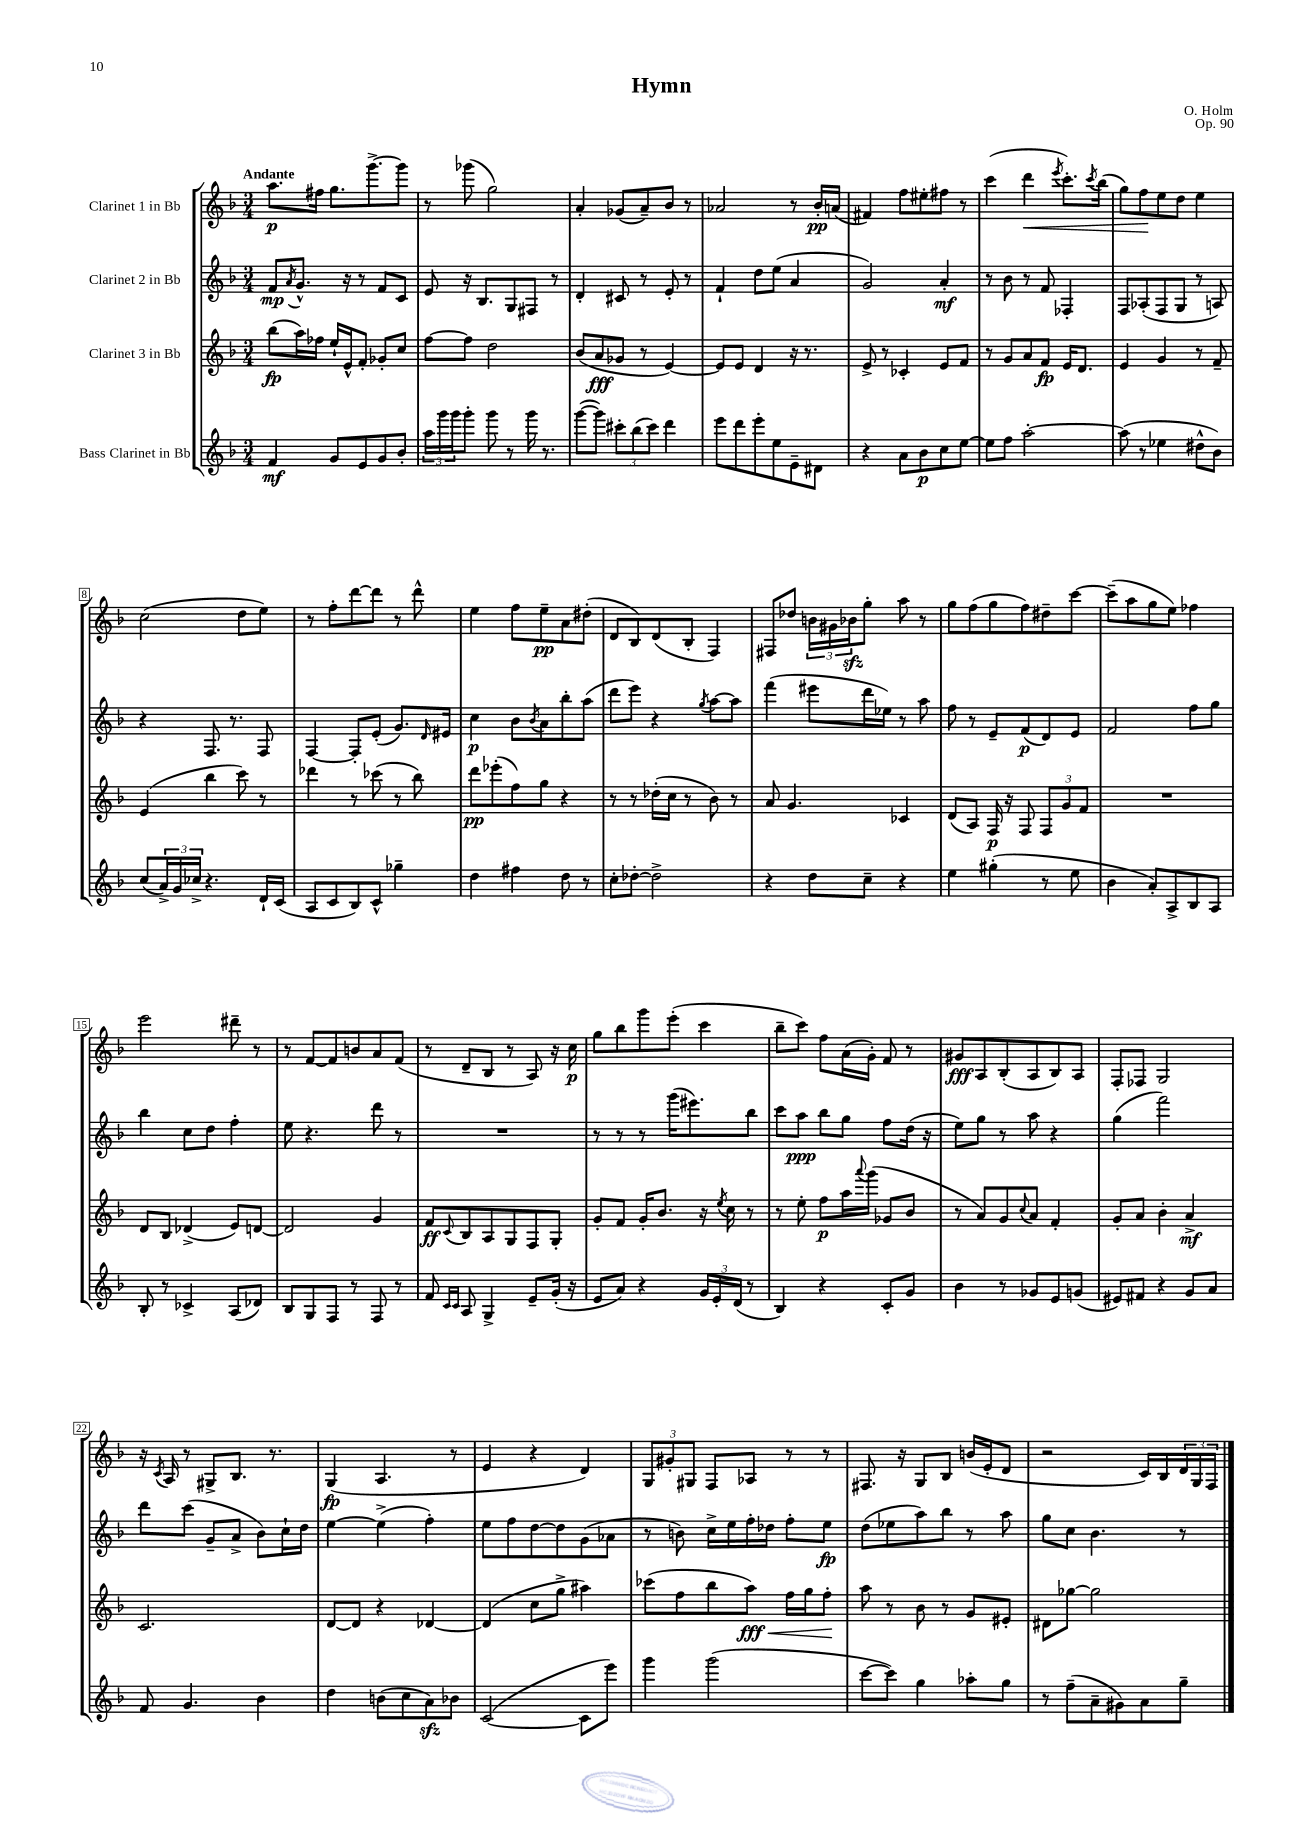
\header { title = "Hymn" composer = "O. Holm" opus = "Op. 90" }
<<
\new StaffGroup <<
\new Staff = "s0" \with { instrumentName = "Clarinet 1 in Bb" } {
    \clef treble \key f \major \numericTimeSignature \time 3/4 \tempo "Andante"
    a''8.\p fis''16 g''8. g'''8.~-> g'''8 |
    r8 ges'''8( g''2) |
    a'4-. ges'8( a'8--) bes'8 r8 |
    aes'2 r8 bes'16-.\pp a'16( |
    fis'4) f''8 eis''8-. fis''8 r8 |
    c'''4( d'''4\< \acciaccatura { e'''8 } c'''8.-.) \acciaccatura { c'''8 } bes''16( |
    g''8) f''8\! e''8 d''8 e''4 |
    c''2( d''8 e''8) |
    r8 f''8-. d'''8~ d'''8 r8 d'''8-^ |
    e''4 f''8 e''8--\pp a'8 dis''8-.( |
    d'8 bes8) d'8( bes8-. f4) |
    fis8 des''8 \tuplet 3/2 { b'16 gis'16 bes'16\sfz } g''8-. a''8 r8 |
    g''8 f''8( g''8 f''8) dis''8-- c'''8~ |
    c'''8--( a''8 g''8 e''8) fes''4 |
    e'''2 dis'''8-- r8 |
    r8 f'8~ f'8 b'8 a'8 f'8( |
    r8 d'8-- bes8 r8 a8) r16 c''16\p |
    g''8 bes''8 g'''8 e'''8-.( c'''4 |
    bes''8-- c'''8) f''8 a'16( g'16-.) f'8 r8 |
    gis'8\fff a8 bes8-.( a8 bes8) a8 |
    f8-. fes8 g2 |
    r16 \acciaccatura { c'8 } a16 r8 gis8-> bes8. r8. |
    g4\fp( a4. r8 |
    e'4 r4 d'4) |
    \tuplet 3/2 { g8 gis'8-. gis8 } f8 aes8 r8 r8 |
    fis8. r16 g8 bes8 b'16( e'16-. d'8 |
    r2 c'16) bes16 \tuplet 3/2 { d'16 g16 f16 } \bar "|." |
}
\new Staff = "s1" \with { instrumentName = "Clarinet 2 in Bb" } {
    \clef treble \key f \major \numericTimeSignature \time 3/4
    f'8\mp \acciaccatura { a'8 } g'8.-^ r16 r8 f'8 c'8 |
    e'8 r16 bes8. g8 fis8 r8 |
    d'4-. cis'8 r8 e'8-. r8 |
    f'4-! d''8 e''8( a'4 |
    g'2) a'4-.\mf |
    r8 bes'8 r8 f'8 fes4-. |
    f8 aes8-.( f8 g8 r8 a8) |
    r4 f8. r8. f8 |
    f4~ f8-. e'8-.( g'8.) \grace { d'16 } eis'16 |
    c''4\p bes'8 \acciaccatura { bes'8 } a'8 bes''8-. a''8( |
    d'''8 e'''8) r4 \acciaccatura { g''8 } a''8~ a''8 |
    f'''4( eis'''8 d'''16 ees''16) r8 a''8 |
    f''8 r8 e'8-- f'8\p( d'8) e'8 |
    f'2 f''8 g''8 |
    bes''4 c''8 d''8 f''4-. |
    e''8 r4. d'''8 r8 |
    R2. |
    r8 r8 r8 g'''16( eis'''8.) bes''8 |
    c'''8 a''8\ppp bes''8 g''8 f''8 d''16( r16 |
    e''8) g''8 r8 a''8 r4 |
    g''4( f'''2) |
    d'''8 c'''8( g'8-- a'8-> bes'8) c''16-! d''16 |
    e''4~ e''4->( f''4-.) |
    e''8 f''8 d''8~ d''8 g'8( aes'8 |
    r8 b'8) c''16-> e''16 f''16-. des''16 f''8-. e''8\fp |
    d''8( ees''8 a''8) bes''8 r8 a''8 |
    g''8 c''8 bes'4. r8 \bar "|." |
}
\new Staff = "s2" \with { instrumentName = "Clarinet 3 in Bb" } {
    \clef treble \key f \major \numericTimeSignature \time 3/4
    bes''8\fp( a''16) fes''16 e''16-! e'16-^ f'8-. ges'8-. c''8 |
    f''8~ f''8 d''2 |
    bes'8( a'8\fff ges'8 r8 e'4~) |
    e'8 e'8 d'4 r16 r8. |
    e'8-> r8 ces'4-. e'8 f'8 |
    r8 g'8 a'8 f'8\fp e'16 d'8. |
    e'4 g'4 r8 f'8-- |
    e'4( bes''4 c'''8) r8 |
    des'''4 r8 ces'''8( r8 bes''8) |
    d'''8\pp ees'''8-.( f''8) g''8 r4 |
    r8 r8 des''16-.( c''16 r8 bes'8) r8 |
    a'8 g'4. ces'4 |
    d'8( a8) f16\p r16 f8 \tuplet 3/2 { f8 g'8 f'8 } |
    R2. |
    d'8 bes8 des'4->( e'8) d'8~ |
    d'2 g'4 |
    f'8\ff \appoggiatura { c'8 } bes8 a8 g8 f8 g8-. |
    g'8-. f'8 g'16-. bes'8. r16 \acciaccatura { e''8 } c''16 r8 |
    r8 e''8-. f''8\p a''16 \appoggiatura { a'''8 } g'''16( ges'8 bes'8 |
    r8 a'8) g'8 \appoggiatura { c''8 } a'8 f'4-. |
    g'8-. a'8 bes'4-. a'4->\mf |
    c'2. |
    d'8~ d'8 r4 des'4~ |
    des'4( c''8 g''8-> ais''4) |
    ces'''8( f''8 bes''8 a''8\fff\<) f''16 g''16 f''8-.\! |
    a''8 r8 bes'8 r8 g'8 eis'8-. |
    dis'8 ges''8~ ges''2 \bar "|." |
}
\new Staff = "s3" \with { instrumentName = "Bass Clarinet in Bb" } {
    \clef treble \key f \major \numericTimeSignature \time 3/4
    f'4\mf g'8 e'8 g'8 bes'8-. |
    \tuplet 3/2 { a''16 g'''16 g'''16 } g'''8-. g'''8 r8 g'''16 r8. |
    g'''8~( g'''8) \tuplet 3/2 { cis'''8-. bes''8( cis'''8) } d'''4 |
    e'''8 d'''8 e'''8-. e''8 e'8-- dis'8 |
    r4 a'8 bes'8\p c''8 e''8~ |
    e''8 f''8 a''2~-. |
    a''8( r8 ees''4 dis''8-^ bes'8) |
    c''8( \tuplet 3/2 { a'16->) g'16 ces''16-> } r4. d'16-! c'16( |
    a8 c'8 bes8) c'8-^ ges''4-- |
    d''4 fis''4 d''8 r8 |
    c''8-. des''8~-. des''2-> |
    r4 d''8 c''8-- r4 |
    e''4 gis''4-.( r8 e''8 |
    bes'4 a'8-.) a8-> bes8 a8 |
    bes8-. r8 ces'4-> a8( des'8) |
    bes8 g8 f8 r8 f8 r8 |
    f'8 \grace { c'16 c'16 } a8 g4-> e'8-- g'16-.( r16 |
    e'8 a'8) r4 \tuplet 3/2 { g'16 e'16-. d'16( } r8 |
    bes4) r4 c'8-. g'8 |
    bes'4 r8 ges'8 e'8 g'8( |
    eis'8) fis'8 r4 g'8 a'8 |
    f'8 g'4. bes'4 |
    d''4 b'8( c''8 a'8\sfz) bes'8 |
    c'2~( c'8 e'''8) |
    g'''4 g'''2( |
    c'''8~ c'''8) g''4 aes''8-. g''8 |
    r8 f''8--( a'8-- gis'8) a'8 g''8-- \bar "|." |
}
>>
>>
\layout { \context { \Score \override BarNumber.stencil = #(make-stencil-boxer 0.1 0.3 ly:text-interface::print) } }
